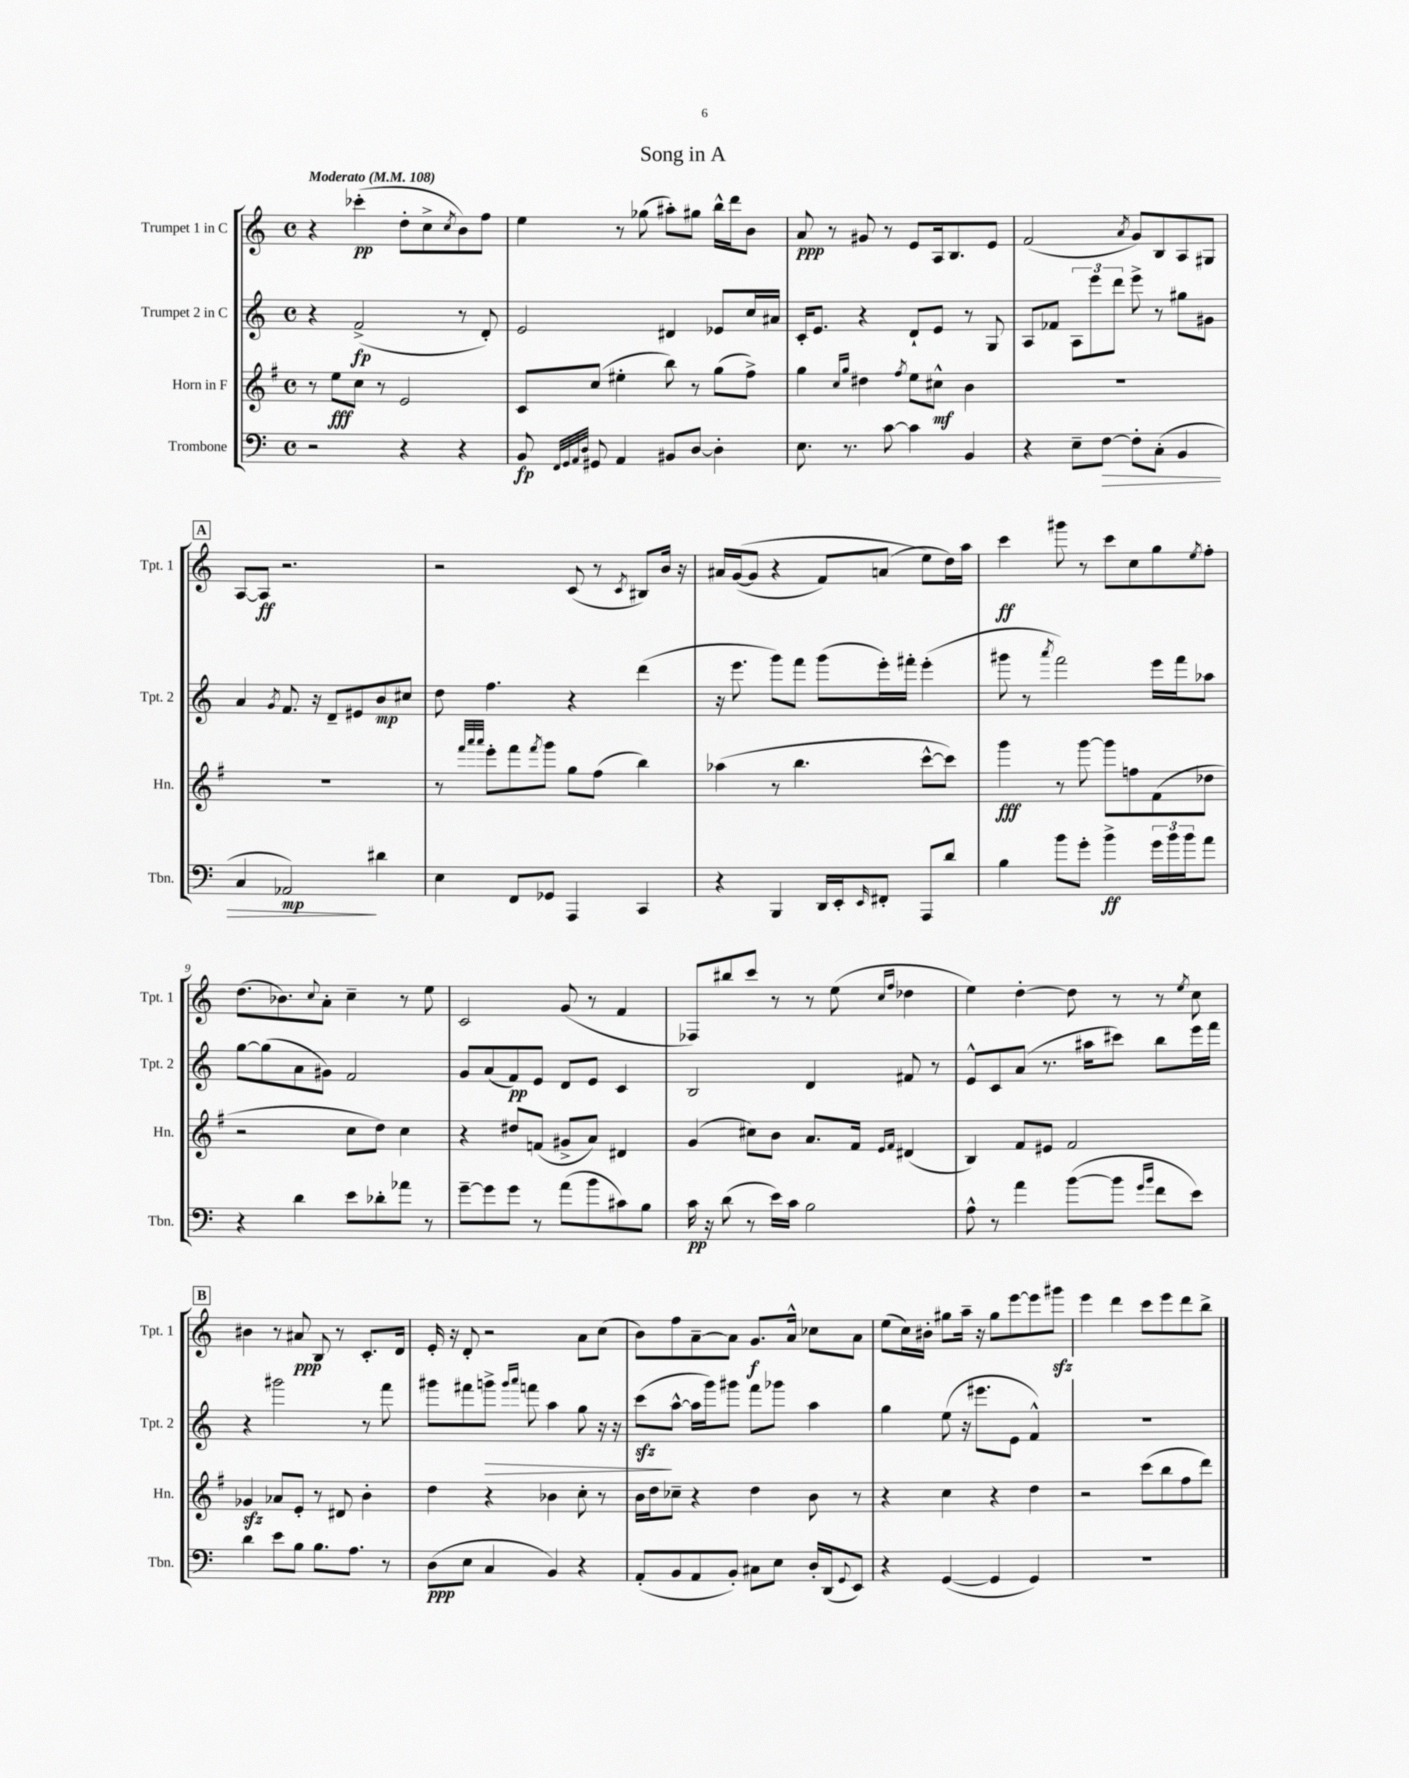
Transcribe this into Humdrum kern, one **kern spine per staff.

**kern	**dynam	**kern	**dynam	**kern	**dynam	**kern	**dynam
*part4	*part4	*part3	*part3	*part2	*part2	*part1	*part1
*staff4	*staff4	*staff3	*staff3	*staff2	*staff2	*staff1	*staff1
*I"Trombone	*	*I"Horn in F	*	*I"Trumpet 2 in C	*	*I"Trumpet 1 in C	*
*I'Tbn.	*	*I'Hn.	*	*I'Tpt. 2	*	*I'Tpt. 1	*
*clefF4	*	*clefG2	*	*clefG2	*	*clefG2	*
*k[]	*	*k[f#]	*	*k[]	*	*k[]	*
*M4/4	*	*M4/4	*	*M4/4	*	*M4/4	*
*met(c)	*	*met(c)	*	*met(c)	*	*met(c)	*
*MM108	*	*MM108	*	*MM108	*	*MM108	*
=1	=1	=1	=1	=1	=1	=1	=1
!	!	!	!	!	!	!LO:TX:a:B:t=Moderato	!
2r	.	8r	.	4r	.	4r	.
.	.	8ee\L	fff	.	.	.	.
.	.	8cc\J	.	(2f^/	fp	(4ccc-X'\	pp
.	.	8r	.	.	.	.	.
4r	.	2e/	.	.	.	8dd'\L	.
.	.	.	.	.	.	8cc^\	.
.	.	.	.	.	.	8qcc/	.
4r	.	.	.	8r	.	8b\)	.
.	.	.	.	8d'/)	.	8ff\J	.
=2	=2	=2	=2	=2	=2	=2	=2
8BB/	fp	8c/L	.	2e/	.	4ee\	.
32qqFF/LLL	.	.	.	.	.	.	.
32qqGG/	.	.	.	.	.	.	.
32qqAA/	.	.	.	.	.	.	.
32qqD/JJJ	.	.	.	.	.	.	.
8GG#X/	.	(8cc/J	.	.	.	.	.
4AA/	.	4ee#X'\	.	.	.	8r	.
.	.	.	.	.	.	(8gg-X\	.
8BB#X/L	.	8bb\)	.	4d#X/	.	8aa#X'\L)	.
[8D/J	.	8r	.	.	.	8gg#X\J	.
4D'\]	.	(8gg\L	.	8e-X/L	.	16bb^^\LL	.
.	.	.	.	.	.	16ddd\J	.
.	.	8ff#^\J)	.	16cc/L	.	8b\J	.
.	.	.	.	16a#X/JJ	.	.	.
=3	=3	=3	=3	=3	=3	=3	=3
8.E\	.	4gg\	.	16c'/KL	.	8a/	ppp
.	.	.	.	8.e/J	.	.	.
.	.	.	.	.	.	8r	.
8.r	.	.	.	.	.	.	.
.	.	16qqcc/LL	.	.	.	.	.
.	.	16qqgg/JJ	.	.	.	.	.
.	.	4dd#X\	.	4r	.	8g#X/	.
[8c\	.	.	.	.	.	8r	.
.	.	8qff#/	.	.	.	.	.
4c\]	.	8ee\L	.	8d`/L	.	8e/L	.
.	.	8cc#X^^\J	mf	8e/J	.	16A/k	.
.	.	.	.	.	.	8.B/	.
4BB/	.	4b\	.	8r	.	.	.
.	.	.	.	8G/	.	8e/J	.
=4	=4	=4	=4	=4	=4	=4	=4
4r	.	1r	.	8A/L	.	(2f/	.
.	.	.	.	8f-X/J	.	.	.
8E~\L	.	.	.	12A\L	.	.	.
.	.	.	.	12eee\	.	.	.
!	!LO:HP:b	!	!	!	!	!	!
[8F\J	>	.	.	.	.	.	.
.	.	.	.	12ddd\J	.	.	.
.	.	.	.	.	.	8qa/	.
8F'\L]	.	.	.	8eee^\	.	8g/L)	.
(8C'\J	.	.	.	8r	.	8B/	.
4BB/	.	.	.	8gg#X\L	.	8A/	.
.	.	.	.	8g#X\J	.	8G#X/J	.
!!LO:LB:g=z
!!LO:REH:place=s1:t=A
=5	=5	=5	=5	=5	=5	=5	=5
4C/	.	1r	.	4a/	.	[8A/L	.
.	.	.	.	.	.	8A/J]	ff
.	.	.	.	8qg/	.	.	.
2AA-X/)	mp	.	.	8.f/	.	2.r	.
.	.	.	.	16r	.	.	.
.	.	.	.	8d~/L	.	.	.
.	.	.	.	8e#X/	.	.	.
4d#X\	]	.	.	8b/	mp	.	.
.	.	.	.	8cc#X/J	.	.	.
=6	=6	=6	=6	=6	=6	=6	=6
4E\	.	8r	.	8dd\	.	2r	.
.	.	32qqfff#/LLL	.	.	.	.	.
.	.	32qqaaa/	.	.	.	.	.
.	.	32qqaaa/JJJ	.	.	.	.	.
.	.	8eee'\L	.	4.ff\	.	.	.
8FF/L	.	8fff#\	.	.	.	.	.
.	.	8qfff#/	.	.	.	.	.
8GG-X/J	.	8ggg\J	.	.	.	.	.
4AAA/	.	8gg\L	.	4r	.	(8c/	.
.	.	(8ff#\J	.	.	.	8r	.
.	.	.	.	.	.	8qc/	.
4CC/	.	4bb\)	.	(4ddd\	.	8B#X/L)	.
.	.	.	.	.	.	16b/Jk	.
.	.	.	.	.	.	16r	.
=7	=7	=7	=7	=7	=7	=7	=7
4r	.	(4aa-X\	.	16r	.	16a#X/LL	.
.	.	.	.	8.eee\	.	(([16g/J	.
.	.	.	.	.	.	8g/J]	.
4BBB/	.	8r	.	8ggg\L)	.	4r	.
.	.	4.bb\	.	8fff\J	.	.	.
16DD/LL	.	.	.	(8ggg\L	.	8f/L)	.
16EE'/J	.	.	.	.	.	.	.
16qqEE/	.	.	.	.	.	.	.
8FF#X'/J	.	.	.	16eee'\L)	.	(8an/J	.
.	.	.	.	16fff#X'\JJ	.	.	.
8AAA/L	.	[8ccc^^\L	.	(4eee'\	.	8ee\L)	.
8d/J	.	8ccc\J])	.	.	.	16dd\L)	.
.	.	.	.	.	.	16aa\JJ	.
=8	=8	=8	=8	=8	=8	=8	=8
4B\	.	4ggg\	fff	8ggg#X\	.	4ccc\	ff
.	.	.	.	8r	.	.	.
.	.	.	.	8qaaa/	.	.	.
8b\L	.	8r	.	2fff\)	.	8ggg#X\	.
8g'\J	.	[8ggg\	.	.	.	8r	.
4b^\	ff	8ggg\L]	.	.	.	8ccc\L	.
.	.	8ffn\	.	.	.	8cc\	.
24g\LL	.	(8f#\	.	16eee\LL	.	8gg\	.
24b\	.	.	.	.	.	.	.
.	.	.	.	16fff\J	.	.	.
24b\J	.	.	.	.	.	.	.
.	.	.	.	.	.	8qee/	.
8a\J	.	8dd-X\J	.	8aa-X\J	.	8ff'\J	.
!!LO:LB:g=z
=9	=9	=9	=9	=9	=9	=9	=9
4r	.	2r	.	[8gg\L	.	(8.dd\L	.
.	.	.	.	(8gg\]	.	.	.
.	.	.	.	.	.	8.b-X\)	.
4d\	.	.	.	8a\	.	.	.
.	.	.	.	.	.	8qqcc/	.
.	.	.	.	8g#X\J)	.	8a'\J	.
8e\L	.	8cc\L	.	2f/	.	4cc~\	.
8d-X'\	.	8dd\J)	.	.	.	.	.
8a-X\J	.	4cc\	.	.	.	8r	.
8r	.	.	.	.	.	8ee\	.
=10	=10	=10	=10	=10	=10	=10	=10
[8g~\L	.	4r	.	8g/L	.	2c/	.
8g\]	.	.	.	(8a/	.	.	.
8g\J	.	8dd#X/L	.	8f/)	pp	.	.
8r	.	(8fn/J	.	8e/J	.	.	.
(8a\L	.	8g#X^/L	.	8d/L	.	(8g/	.
8b\	.	8a/J)	.	8e/J	.	8r	.
8c#X\)	.	4d#X/	.	4c/	.	4f/	.
8B\J	.	.	.	.	.	.	.
=11	=11	=11	=11	=11	=11	=11	=11
16c\	pp	(4g/	.	2B/	.	8F-X/L)	.
16r	.	.	.	.	.	.	.
(8d\	.	.	.	.	.	8bb#X/	.
8r	.	8cc#X\L)	.	.	.	8ccc/J	.
16e\LL)	.	8b\J	.	.	.	8r	.
16c\JJ	.	.	.	.	.	.	.
2B\	.	8.a/L	.	4d/	.	8r	.
.	.	.	.	.	.	(8ee\	.
.	.	16f#/Jk	.	.	.	.	.
.	.	16qqe/LL	.	.	.	16qqcc/LL	.
.	.	16qqf#/JJ	.	.	.	16qqff/JJ	.
.	.	(4d#X/	.	8f#X/	.	4dd-X\	.
.	.	.	.	8r	.	.	.
=12	=12	=12	=12	=12	=12	=12	=12
8A^^\	.	4B/)	.	8e^^/L	.	4ee\)	.
8r	.	.	.	8c/	.	.	.
4a\	.	8f#/L	.	(8a/J	.	[4dd'\	.
.	.	8e#X/J	.	8.r	.	.	.
([8b\L	.	2f#/	.	.	.	8dd\]	.
.	.	.	.	16aa#X\KL	.	.	.
8b\J]	.	.	.	8ccc#X\J)	.	8r	.
16qqg/LL	.	.	.	.	.	.	.
16qqb/JJ	.	.	.	.	.	.	.
8f\L	.	.	.	8bb\L	.	8r	.
.	.	.	.	.	.	8qee/	.
8e\J)	.	.	.	16eee\L	.	8cc\	.
.	.	.	.	16fff\JJ	.	.	.
!!LO:LB:g=z
!!LO:REH:place=s1:t=B
=13	=13	=13	=13	=13	=13	=13	=13
4d\	.	4g-Xzz/	.	4r	.	4b#X\	.
8e\L	.	8a-X/L	.	2ggg#X\	.	8r	.
8B\J	.	8e'/J	.	.	.	8a#X/	ppp
8.B\L	.	8r	.	.	.	8B/	.
.	.	8d#X/	.	.	.	8r	.
8.A\J	.	.	.	.	.	.	.
.	.	4b'\	.	8r	.	8.c'/L	.
8r	.	.	.	8fff\	.	.	.
.	.	.	.	.	.	16d/Jk	.
=14	=14	=14	=14	=14	=14	=14	=14
(8D\L	ppp	4dd\	.	8ggg#X\L	.	16e'/	.
.	.	.	.	.	.	16r	.
8E\J	.	.	.	8fff#X\	.	8d'/	.
!	!	!	!	!	!LO:HP:b	!	!
4C/	.	4r	.	8gggn^\J	>	2r	.
.	.	.	.	16qqggg/LL	.	.	.
.	.	.	.	16qqaaa/JJ	.	.	.
.	.	.	.	8fffn\	.	.	.
4BB/)	.	4b-X\	.	4aa\	.	.	.
4r	.	8cc'\	.	8gg\	.	8a\L	.
.	.	8r	.	16r	.	(8cc\J	.
.	.	.	.	16r	.	.	.
=15	=15	=15	=15	=15	=15	=15	=15
(8AA'/L	.	16b\LL	.	(8ccczz\L	.	8b\L)	.
.	.	16dd\J	.	.	.	.	.
8BB/	.	8cc-X~\J	.	[8aa^^\J	]	8ff\	.
8AA/	.	4r	.	16aa\LL]	.	[8a~\	.
.	.	.	.	16ggg\J)	.	.	.
8BB'/J)	.	.	.	8ggg#X\J	.	8a\J]	.
8C#X\L	.	4dd\	.	8fff\L	.	8.g/L	f
8E\J	.	.	.	8ggg-X\J	.	.	.
.	.	.	.	.	.	16a^^/Jk	.
16D'/LL	.	8b\	.	4aa\	.	8cc-X\L	.
(16DD/J	.	.	.	.	.	.	.
8qqGG/	.	.	.	.	.	.	.
8EE/J)	.	8r	.	.	.	8a\J	.
=16	=16	=16	=16	=16	=16	=16	=16
4r	.	4r	.	4gg\	.	(8ee\L	.
.	.	.	.	.	.	16cc\L)	.
.	.	.	.	.	.	16b#X'\JJ	.
([4GG/	.	4cc\	.	(8ee\	.	8gg#X\L	.
.	.	.	.	16r	.	16aa~\Jk	.
.	.	.	.	8.eee#X\L	.	16r	.
4GG/]	.	4r	.	.	.	8gg#\L	.
.	.	.	.	8e\J	.	[8eee\	.
4GG/)	.	4dd\	.	4f^^/)	.	8eee\]	.
.	.	.	.	.	.	8ggg#Xzz\J	.
=17	=17	=17	=17	=17	=17	=17	=17
1r	.	2r	.	1r	.	4eee\	.
.	.	.	.	.	.	4ddd\	.
.	.	(8ccc\L	.	.	.	8ccc\L	.
.	.	8bb\	.	.	.	8eee\	.
.	.	8ff#\	.	.	.	8ddd\	.
.	.	8ddd\J)	.	.	.	8bb^\J	.
==	==	==	==	==	==	==	==
*-	*-	*-	*-	*-	*-	*-	*-
